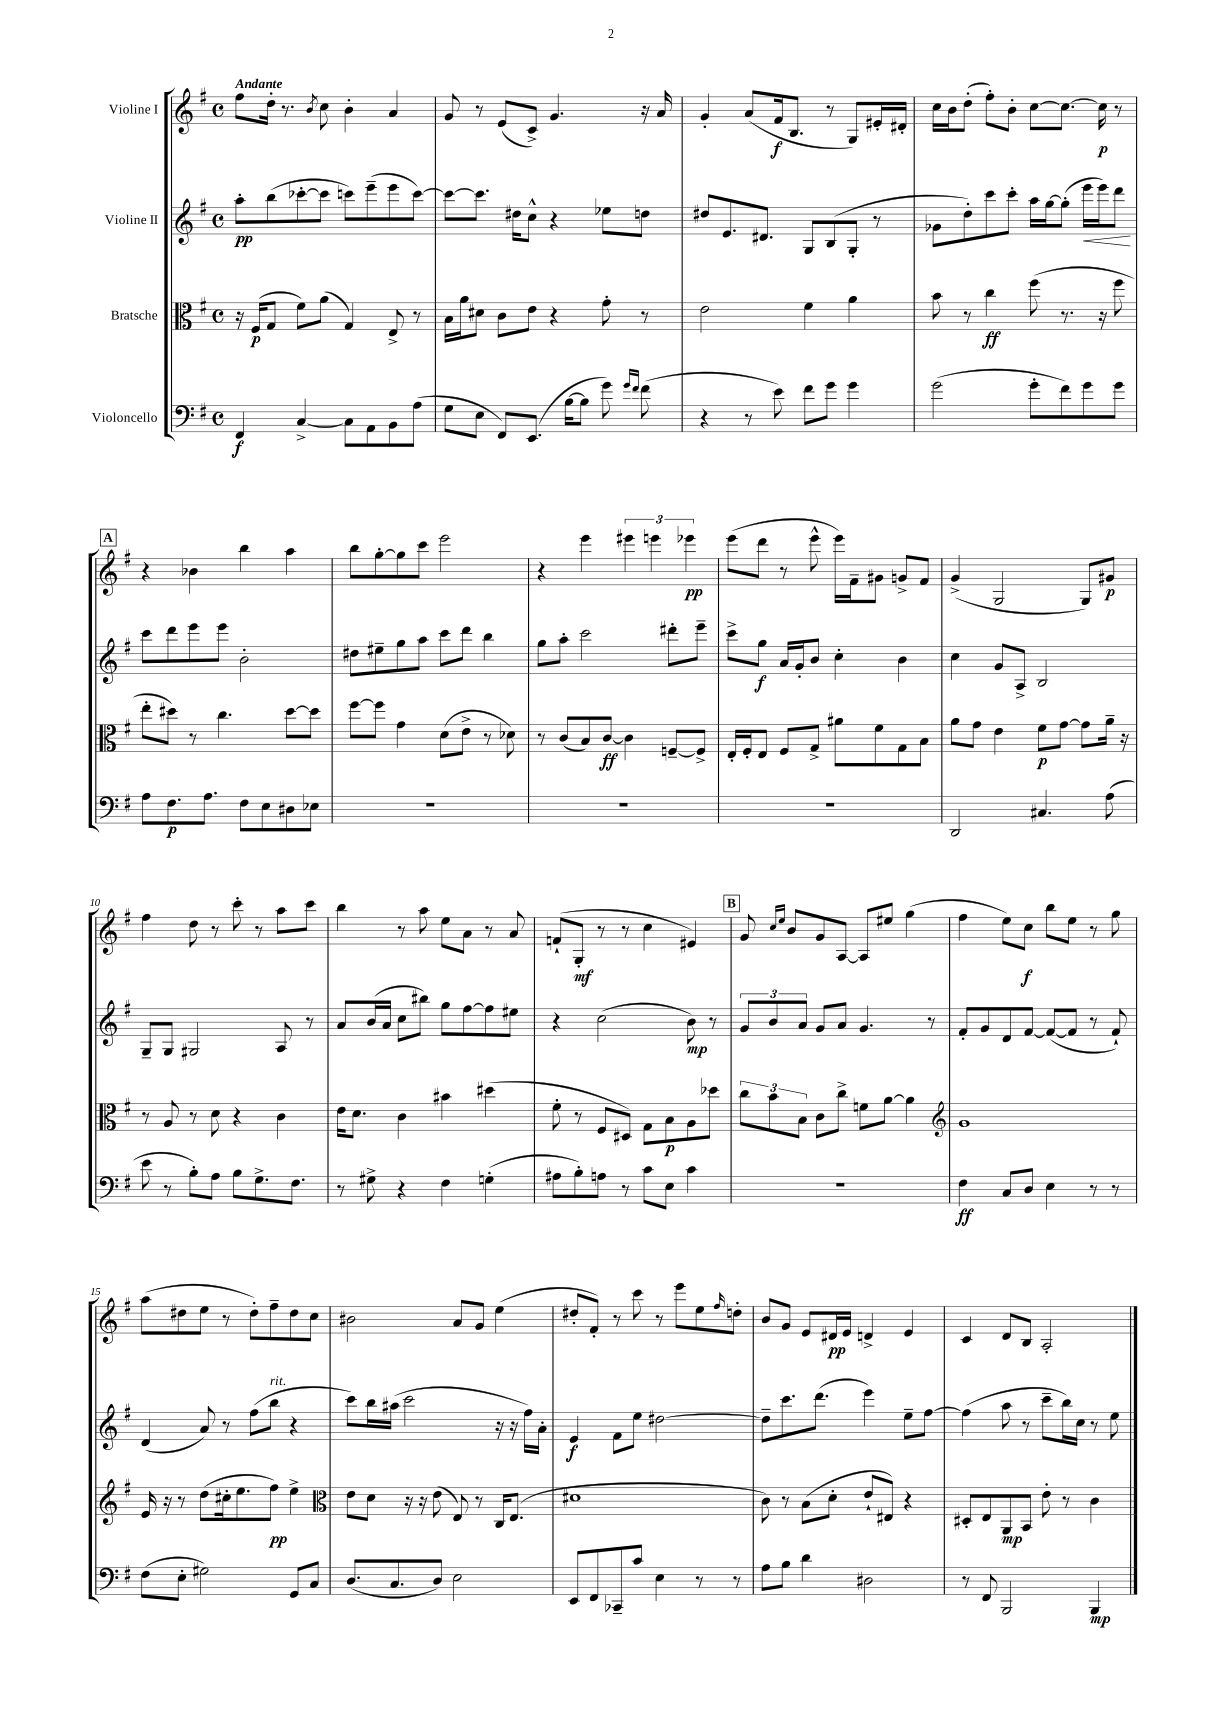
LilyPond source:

<<
\new StaffGroup <<
\new Staff = "s0" \with { instrumentName = "Violine I" } {
    \clef treble \key g \major \defaultTimeSignature \time 4/4 \tempo "Andante"
    fis''8 d''16-. r8. \acciaccatura { b'8 } c''8 b'4-. a'4 |
    g'8 r8 e'8( c'8->) g'4. r16 a'16 |
    g'4-. a'8( fis'16\f b8. r8 g8) eis'16-. dis'16-. |
    c''16 b'16 d''8-.( fis''8-.) b'8-. c''8~ c''8.~ c''16\p r8 |
    \mark \markup { \box "A" } r4 bes'4 b''4 a''4 |
    b''8 g''8~-. g''8 c'''8 e'''2 |
    r4 e'''4 \tuplet 3/2 { eis'''4 e'''4 ees'''4\pp } |
    e'''8( d'''8 r8 e'''8-^ e'''16) fis'16-- gis'8 g'8-> fis'8 |
    g'4->( g2 g8) gis'8\p |
    fis''4 d''8 r8 c'''8-. r8 a''8 c'''8 |
    b''4 r8 a''8 e''8 a'8 r8 a'8 |
    f'8-!( g8-.\mf r8 r8 c''4 eis'4) |
    \mark \markup { \box "B" } g'8 \grace { c''16 e''16 } b'8 g'8 a8~ a8 eis''8 g''4( |
    fis''4 e''8) c''8\f b''8 e''8 r8 g''8 |
    a''8( dis''8 e''8 r8 dis''8-.) fis''8-- dis''8 c''8 |
    bis'2 a'8 g'8 e''4( |
    dis''8-. fis'8-.) r8 c'''8 r8 e'''8 e''8 \grace { fis''16 } d''8-. |
    b'8 g'8 e'8 dis'16\pp e'16 d'4-> e'4 |
    c'4 d'8 b8 a2-. \bar "|." |
}
\new Staff = "s1" \with { instrumentName = "Violine II" } {
    \clef treble \key g \major \defaultTimeSignature \time 4/4
    a''8-.\pp b''8( ces'''8~-. ces'''8 c'''8) e'''8--( e'''8 c'''8~) |
    c'''8~ c'''8. dis''16 c''8-^ r4 ees''8 d''8 |
    dis''8 e'8. dis'8. g8 b8( g8-. r8 |
    ges'8 d''8-.) c'''8 c'''8-. a''16 g''16~ g''8-.( e'''16\< e'''16) d'''8\! |
    \mark \markup { \box "A" } c'''8 d'''8 e'''8 e'''8 b'2-. |
    dis''8 eis''8-- g''8 a''8 c'''8 d'''8 b''4 |
    g''8 a''8-. c'''2 dis'''8-. e'''8-- |
    c'''8-> g''8\f a'16 g'16-. b'8 c''4-. b'4 |
    c''4 g'8 a8-> b2 |
    g8-- g8 gis2 a8 r8 |
    a'8 b'16( a'16 c''8 bis''8) g''8 fis''8~ fis''8 eis''8 |
    r4 c''2( b'8\mp) r8 |
    \mark \markup { \box "B" } \tuplet 3/2 { g'8 b'8 a'8 } g'8 a'8 g'4. r8 |
    fis'8-. g'8 d'8 fis'8~ fis'8~( fis'8 r8 fis'8-!) |
    d'4( a'8) r8 fis''8( b''8^\markup { \italic "rit." } r4 |
    c'''8) b''16 ais''16( c'''2 r16 r16 fis''16) a'16-. |
    e'4\f fis'8 e''8 dis''2~ |
    dis''8-- c'''8. d'''8.( e'''4) e''8-- fis''8~ |
    fis''4( a''8 r8 c'''8-- b''16) c''16 r8 e''8 \bar "|." |
}
\new Staff = "s2" \with { instrumentName = "Bratsche" } {
    \clef alto \key g \major \defaultTimeSignature \time 4/4
    r16 fis16\p( g8 fis'8) a'8( g4) e8-> r8 |
    b16 a'16 dis'8 c'8 e'8 r4 g'8-. r8 |
    e'2 fis'4 a'4 |
    b'8 r8 c''4\ff fis''8( r8. r16 fis''8 |
    \mark \markup { \box "A" } e''8-. dis''8) r8 c''4. dis''8~ dis''8 |
    fis''8~ fis''8 g'4 d'8( e'8-> r8 des'8) |
    r8 c'8( b8) c'8~\ff c'4 f8~-- f8-> |
    e16-. fis16-. e8 fis8 g8-> ais'8 fis'8 g8 b8 |
    a'8 g'8 e'4 fis'8\p g'8~ g'8 a'16-- r16 |
    r8 a8 r8 d'8 r4 c'4 |
    e'16 d'8. c'4 bis'4 dis''4( |
    fis'8-. r8 fis8 dis8) g8 b8\p a8 des''8 |
    \mark \markup { \box "B" } \tuplet 3/2 { c''8 b'8 b8 } c'8 c''8-> f'8 a'8~ a'4 |
    \clef treble g'1 |
    e'16 r16 r8 d''8( cis''16-. e''8. fis''8\pp) e''4-> |
    \clef alto e'8 d'8 r16 r16 e'8( e8) r8 c16 e8.( |
    dis'1 |
    c'8) r8 b8( d'8-. e'8-! eis8) r4 |
    dis8-. e8 a,8\mp b,8 e'8-. r8 c'4 \bar "|." |
}
\new Staff = "s3" \with { instrumentName = "Violoncello" } {
    \clef bass \key g \major \defaultTimeSignature \time 4/4
    fis,4\f c4~-> c8 a,8 b,8 a8( |
    g8 e8 fis,8) e,8.( b16~ b8 g'8) \grace { g'16 fis'16 } fis'8( |
    r4 r8 e'8) fis'8 g'8 g'4 |
    g'2( g'8-. fis'8) g'8 g'8 |
    \mark \markup { \box "A" } a8 fis8.\p a8. fis8 e8 dis8 ees8 |
    R1 |
    R1 |
    R1 |
    d,2 cis4. a8( |
    e'8 r8 b8-.) a8 b8 g8.-> fis8. |
    r8 gis8-> r4 fis4 g4-.( |
    ais8 b8-.) a8 r8 c'8 e8 c'4 |
    \mark \markup { \box "B" } R1 |
    fis4\ff c8 d8 e4 r8 r8 |
    fis8( e8-. gis2) g,8 c8 |
    d8.( c8. d8) e2 |
    e,8 fis,8 ces,8-- c'8 e4 r8 r8 |
    a8 b8 d'4 dis2 |
    r8 fis,8 b,,2 b,,4\mp \bar "|." |
}
>>
>>
